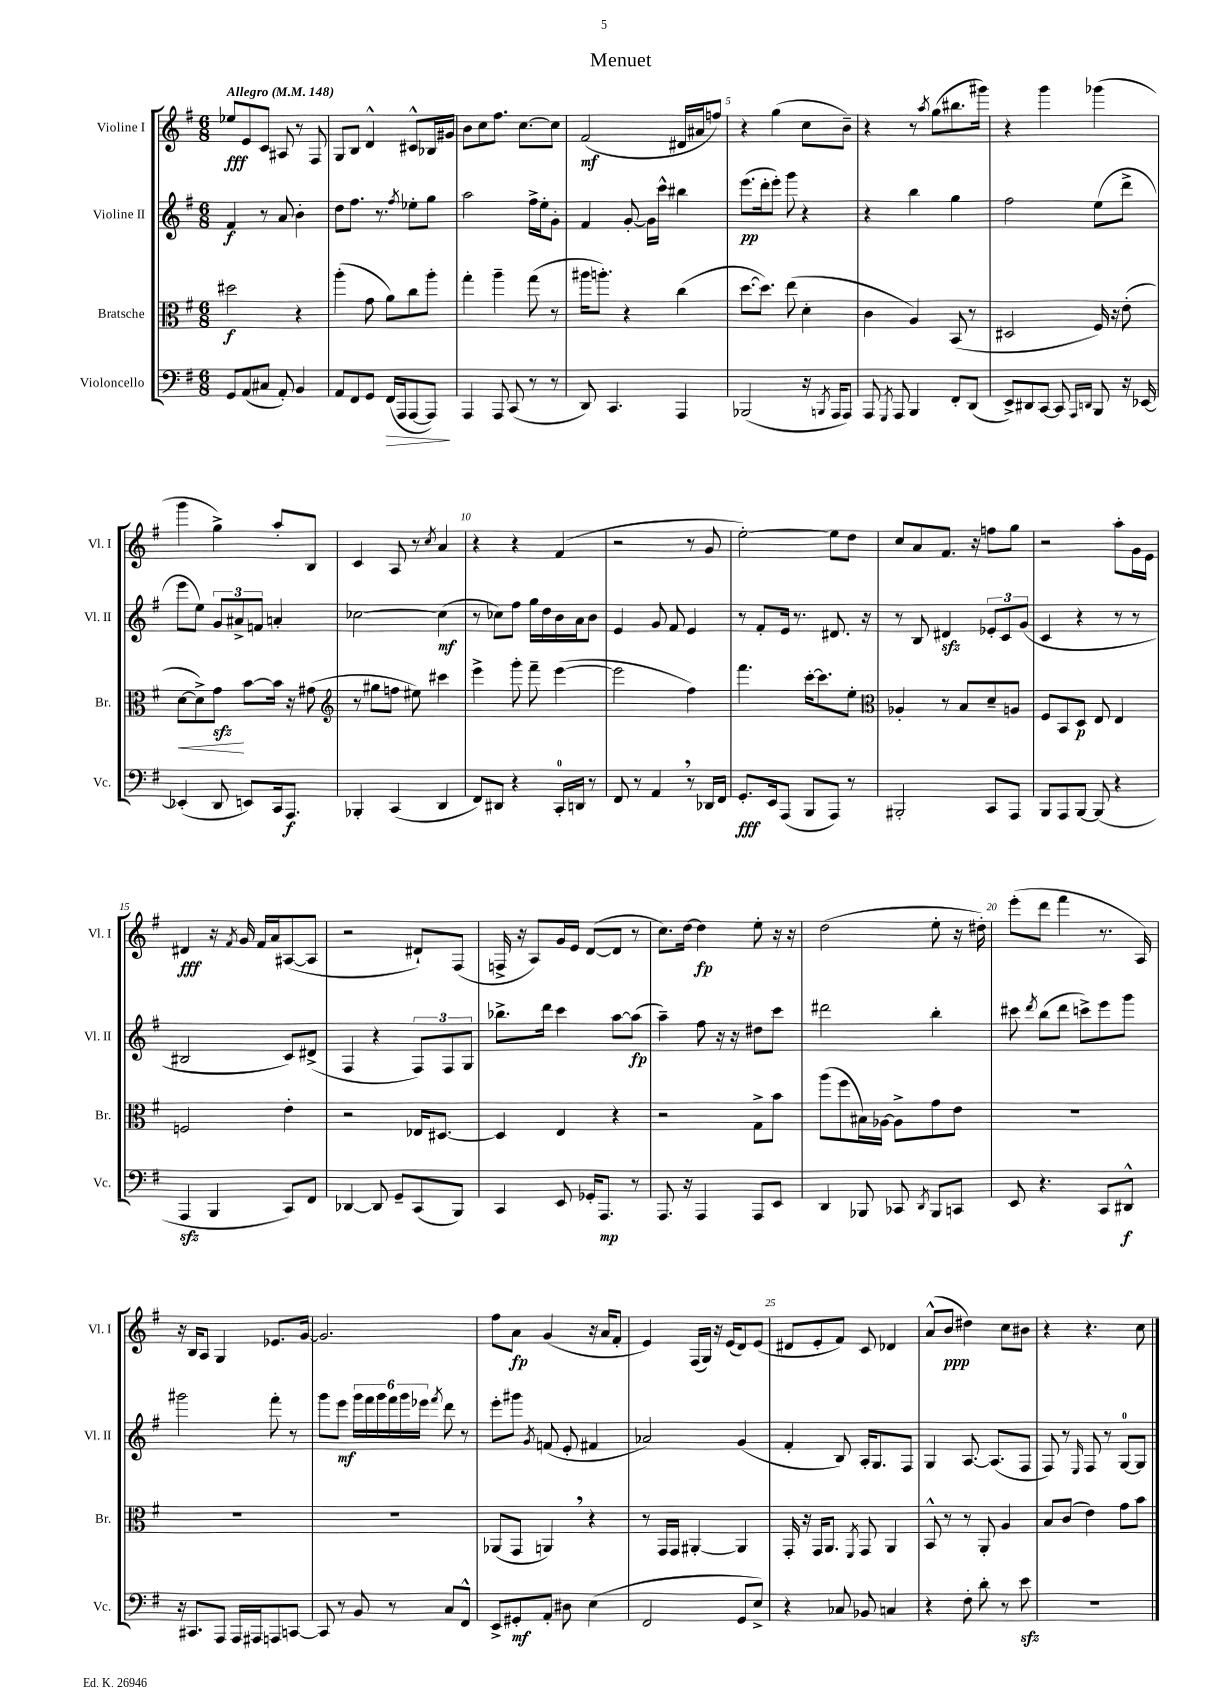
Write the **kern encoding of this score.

**kern	**kern	**kern	**kern
*staff4	*staff3	*staff2	*staff1
*clefF4	*clefC3	*clefG2	*clefG2
*k[f#]	*k[f#]	*k[f#]	*k[f#]
*M6/8	*M6/8	*M6/8	*M6/8
*MM148	*MM148	*MM148	*MM148
8GG	2dd#	4f#	8ee-
(8AA	.	.	8e
8C#	.	8r	8c
8AA')	.	8a	8A#
4BB	4r	4b'	8r
.	.	.	8F#
=	=	=	=
8AA	(4aa'	8dd	8G
8FF#	.	8.ff#	8B
8GG	8g	.	4d^^
.	.	8.r	.
(16FF#	8a)	.	.
16AAA	.	.	.
.	.	8qff#	.
[8AAA	8cc	8ee-'	8c#^^
8AAA])	8aa'	8gg	16B-
.	.	.	16g#
=	=	=	=
4AAA	4gg'	2aa	8b
.	.	.	8cc
8AAA	4aa~	.	8.ff#
(8CC	.	.	.
.	.	.	[8.cc
8r	(8gg	16ff#^	.
.	.	16ee'	.
8r	8r	8g'	8cc]
=	=	=	=
8DD)	16aa#	4f#	(2f#
.	8.aa')	.	.
4.CC	.	.	.
.	4r	[8g'	.
.	.	16g]	.
.	.	16ccc^^	.
4AAA	(4cc	4bb#	16d#
.	.	.	16a#
.	.	.	8ff)
=	=	=	=
(2BBB-	[8.dd	(8.eee	4r
.	8.dd])	16ddd'	.
.	.	8eee')	(4gg
.	(8ee	8ggg	.
16r	4d'	4r	8cc
8qBBB	.	.	.
16AAA	.	.	.
8AAA)	.	.	8b~)
=	=	=	=
8AAA	4c	4r	4r
8qGGG	.	.	.
8AAA	.	.	.
4BBB	4A)	4bb	8r
.	.	.	8qaa
.	.	.	(8gg
8FF#'	(8BB	4gg	8.bb#
(8DD	8r	.	.
.	.	.	16ggg#)
=	=	=	=
8EE^)	2D#	2ff#	4r
8DD#	.	.	.
[8CC	.	.	4ggg
8CC]	.	.	.
16qqAAA	.	.	.
16qqDD	.	.	.
8BBB	16F#)	(8ee	(4ggg-
.	16r	.	.
16r	(8e'	8ddd^	.
[16EE-	.	.	.
=	=	=	=
(4EE-']	[8d	8eee	4ggg
.	8d^])	8ee)	.
8DD	8g	12g	4gg^)
.	.	12a#^	.
8EE)	[8b	.	.
.	.	12f	.
16CC	16b]	4a'	8aa'
8.AAA	16r	.	.
.	(8g#	.	8B
=	=	=	=
*	*clefG2	*	*
4BBB-'	8r	[2cc-	4c
.	8gg#	.	.
(4CC	8ff	.	8A
.	8ee#)	.	8r
.	.	.	8qcc
4DD	4ccc#	(4cc-]	4a
=	=	=	=
8FF#)	4eee^	8r	4r
8DD#	.	8cc-)	.
4r	8ggg'	8ff#	4r
.	8fff#~	16gg	.
.	.	16dd	.
16CC'	([4eee	16b	(4f#
16DD	.	16a	.
8r	.	8b	.
=	=	=	=
8FF#	2eee]	4e	2r
8r	.	.	.
4AA	.	8g	.
.	.	8f#	.
8r	4ff#)	4e	8r
16DD-	.	.	8g
16FF#	.	.	.
=	=	=	=
8.GG'	4.fff#	8r	[2ee')
.	.	8f#'	.
16EE	.	.	.
(8AAA	.	16e	.
.	.	8.r	.
8BBB	[16ccc'	.	.
.	8.ccc]	.	.
8AAA)	.	8.d#	8ee]
8r	8ee'	.	8dd
.	.	16r	.
=	=	=	=
*	*clefC3	*	*
2BBB#'	4A-'	8r	8cc
.	.	8B	8a
.	8r	4d#	8.f#
.	8B	.	.
.	.	.	16r
8CC	8d~	12e-'	8ff
.	.	12c	.
8AAA	8A	.	8gg
.	.	(12g	.
=	=	=	=
8BBB	8F#	4c	2r
8AAA	8BB	.	.
[8BBB	8D	4r	.
(8BBB]	8E	.	.
4r	4E	8r	8aa'
.	.	8r	16g
.	.	.	16e
=	=	=	=
4AAA	2F	2B#	4d#
4BBB	.	.	16r
.	.	.	8qf#
.	.	.	16g
.	.	.	16f#
.	.	.	16a
8CC)	4e'	8c)	([8A#
8FF#	.	(8d#^	8A#]
=	=	=	=
[4DD-	2r	4F#	2r
8DD-]	.	4r	.
8GG~	.	.	.
(8CC	16E-	12F#)	8d#`)
.	[8.D#	.	.
.	.	12F#	.
8BBB)	.	.	(8F#
.	.	12G	.
=	=	=	=
4CC	4D#]	8.bb-^	16F^
.	.	.	16r
.	.	.	8A)
.	.	16ddd	.
8EE	4E	4ccc	16g
.	.	.	16e
16GG-'	.	.	([8d
8.AAA	.	.	.
.	4r	[8aa	8d]
8r	.	(8aa]	8r
=	=	=	=
8.AAA	2r	4aa~)	8.cc)
16r	.	.	[16dd
4AAA	.	8ff#	4dd]
.	.	16r	.
.	.	16r	.
8AAA	8G^	8dd#	8ee'
8EE	8b	8ccc	16r
.	.	.	16r
=	=	=	=
4DD	(8aa	2ddd#	(2dd
.	8ff#	.	.
8BBB-	16B#)	.	.
.	[16A-	.	.
8CC-	8A-^]	.	.
8qDD	.	.	.
8BBB-	8g	4bb'	8ee'
8CC	8e	.	16r
.	.	.	16dd#')
=	=	=	=
8EE	2.r	8ccc#	(8eee'
.	.	8qddd	.
4.r	.	(8bb	8ddd
.	.	8ddd	4fff#
.	.	8ccc^)	.
8CC	.	8eee	8.r
8DD#^^	.	8ggg	.
.	.	.	16A)
=	=	=	=
16r	2.r	2ggg#	16r
8.CC#	.	.	16B
.	.	.	8A
8AAA	.	.	4G
16AAA	.	.	.
16AAA#	.	.	.
8AAA	.	8fff#'	8.e-
[8CC	.	8r	.
.	.	.	[16g
=	=	=	=
8CC]	2.r	8ggg	2.g]
8r	.	8eee	.
8BB	.	24ggg	.
.	.	24fff#	.
.	.	24ggg	.
8r	.	24fff#	.
.	.	24ggg	.
.	.	24eee-	.
.	.	8qfff#	.
8C	.	8ddd	.
8FF#^^	.	8r	.
=	=	=	=
8EE^	(8AA-	8eee'	8ff#
8GG#'	8GG	8ggg#	8a
.	.	8qg	.
8AA'	4AA)	(8f	(4g
8D#	.	8e'	.
(4E	4r	4f#	16r
.	.	.	16a
.	.	.	8f#'
=	=	=	=
2FF#	8r	2a-)	4e)
.	16GG	.	.
.	16GG	.	.
.	[4AA#'	.	(16F#
.	.	.	16G)
.	.	.	16r
.	.	.	(16e
8GG	4AA#]	(4g	8d)
8E^)	.	.	(8e
=	=	=	=
4r	16GG'	4f#'	8d#
.	16r	.	.
.	16GG	.	8e'
.	8.AA	.	.
8C-	.	8B)	8f#)
.	8qFF#	.	.
8BB-	8GG	16A'	8c
.	.	8.G	.
4C	4AA	.	4d-
.	.	8F#	.
=	=	=	=
4r	8BB^^	4G	(8a^^
.	8r	.	8b
8F#'	8r	[8.A	4dd#)
8d'	8AA'	.	.
.	.	(8.A]	.
8r	4A	.	8cc
8e	.	8F#	8b#
=	=	=	=
2.r	8B	8F#)	4r
.	(8c	8r	.
.	.	16qqE	.
.	4e)	8F#	4.r
.	.	8r	.
.	8g	[8G	.
.	8b	8G]	8cc
==	==	==	==
*-	*-	*-	*-
